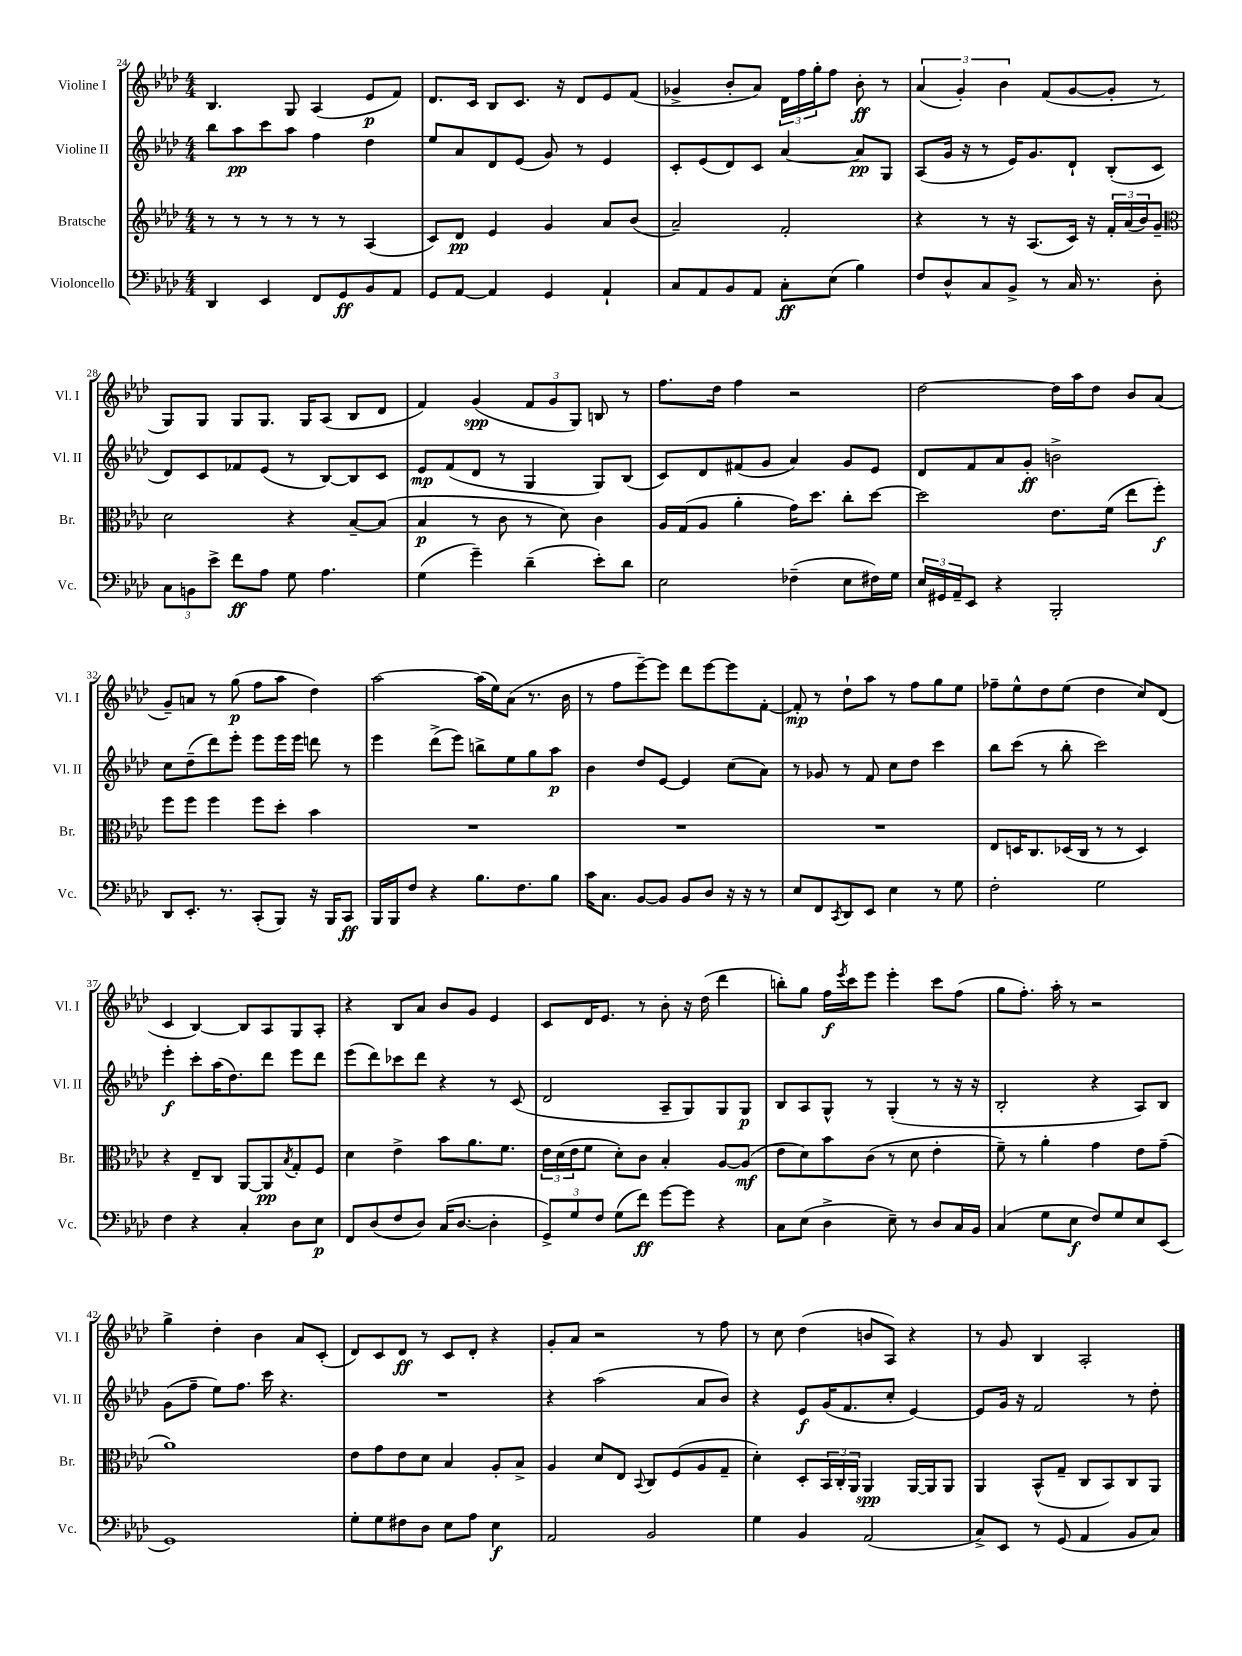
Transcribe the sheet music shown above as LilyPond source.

<<
\new StaffGroup <<
\new Staff = "s0" \with { instrumentName = "Violine I" shortInstrumentName = "Vl. I" } {
    \clef treble \key aes \major \numericTimeSignature \time 4/4
    bes4. g8 aes4( ees'8\p f'8) |
    des'8. c'16 bes8 c'8. r16 des'8 ees'8 f'8( |
    ges'4-> bes'8-. aes'8) \tuplet 3/2 { des'16 f''16 g''16-. } f''8 bes'8-.\ff r8 |
    \tuplet 3/2 { aes'4( g'4-.) bes'4 } f'8( g'8~ g'8-. r8 |
    g8) g8 g8 g8. g16 aes8( bes8 des'8 |
    f'4) g'4\spp( \tuplet 3/2 { f'8 g'8 g8) } b8 r8 |
    f''8. des''16 f''4 r2 |
    des''2~ des''16 aes''16 des''8 bes'8 aes'8( |
    g'8--) a'8 r8 g''8\p( f''8 aes''8 des''4) |
    aes''2~ aes''16( ees''16) aes'8( r8. bes'16 |
    r8 f''8 ees'''8~--) ees'''8 des'''8 ees'''8~ ees'''8 f'8~-. |
    f'8-.\mp r8 des''8-! aes''8 r8 f''8 g''8 ees''8 |
    fes''8-- ees''8-^ des''8 ees''8( des''4 c''8) des'8( |
    c'4 bes4~) bes8 aes8 g8 aes8-. |
    r4 bes8 aes'8 bes'8 g'8 ees'4 |
    c'8 des'16 ees'8. r8 bes'8-. r16 des''16( des'''4 |
    b''8-.) g''8 f''16\f \acciaccatura { ees'''8 } c'''16 ees'''8 ees'''4-. c'''8 f''8( |
    g''8 f''8.-.) aes''16-. r8 r2 |
    g''4-> des''4-. bes'4 aes'8 c'8-.( |
    des'8) c'8 des'8\ff r8 c'8 des'8-. r4 |
    g'8-. aes'8 r2 r8 f''8 |
    r8 c''8 des''4( b'8 aes8) r4 |
    r8 g'8 bes4 aes2-. \bar "|." |
}
\new Staff = "s1" \with { instrumentName = "Violine II" shortInstrumentName = "Vl. II" } {
    \clef treble \key aes \major \numericTimeSignature \time 4/4
    bes''8 aes''8\pp c'''8 aes''8 f''4 des''4 |
    ees''8 aes'8 des'8 ees'8( g'8) r8 ees'4 |
    c'8-. ees'8( des'8) c'8 aes'4~ aes'8\pp g8 |
    aes8( g'16 r16 r8 ees'16) g'8. des'8-! bes8-.( c'8 |
    des'8) c'8 fes'8 ees'8( r8 bes8~) bes8 c'8 |
    ees'8\mp f'8( des'8 r8 g4 g8) bes8( |
    c'8) des'8 fis'8( g'8 aes'4) g'8 ees'8 |
    des'8 f'8 aes'8 g'8-.\ff b'2-> |
    c''8 des''8--( des'''8) ees'''8-. ees'''8 ees'''16 ees'''16 d'''8 r8 |
    ees'''4 des'''8->( ees'''8) b''8-> ees''8 g''8 aes''8\p |
    bes'4 des''8 ees'8~ ees'4 c''8( aes'8) |
    r8 ges'8 r8 f'8 c''8 des''8 c'''4 |
    bes''8 c'''8( r8 bes''8-. c'''2) |
    ees'''4-.\f c'''8-. aes''16( des''8.) des'''8 ees'''8 des'''8 |
    ees'''8( des'''8) ces'''8 des'''8 r4 r8 c'8( |
    des'2 aes8-- g8) g8 g8\p |
    bes8 aes8 g8-^ r8 g4-.( r8 r16 r16 |
    bes2-. r4 aes8) bes8 |
    g'8( f''8-- ees''8) f''8. c'''16 r4. |
    R1 |
    r4 aes''2( aes'8 bes'8) |
    r4 ees'8\f g'16( f'8. c''8-. ees'4~) |
    ees'8 g'16 r16 f'2 r8 des''8-. \bar "|." |
}
\new Staff = "s2" \with { instrumentName = "Bratsche" shortInstrumentName = "Br." } {
    \clef treble \key aes \major \numericTimeSignature \time 4/4
    r8 r8 r8 r8 r8 r8 aes4( |
    c'8) des'8\pp ees'4 g'4 aes'8 bes'8( |
    aes'2--) f'2-. |
    r4 r8 r16 aes8.( c'16) r16 \tuplet 3/2 { f'16-. aes'16( bes'16) } g'8-- |
    \clef alto des'2 r4 bes8~-- bes8( |
    bes4\p r8 c'8 r8 des'8) c'4 |
    aes16 g16( aes8 aes'4-. g'16) des''8. c''8-. des''8~ |
    des''2 ees'8. f'16( ees''8 f''8-.\f) |
    f''8 f''8 f''4 f''8 des''8-. bes'4 |
    R1 |
    R1 |
    R1 |
    ees8 d16 c8. des16( c16 r8 r8 des4) |
    r4 ees8-- c8 aes,8~ aes,8\pp \acciaccatura { bes8 } g8-. f8 |
    des'4 ees'4-> bes'8 aes'8. f'8. |
    \tuplet 3/2 { ees'16 des'16( ees'16 } f'8 des'8-.) c'8 bes4-. aes8~ aes8\mf( |
    ees'8 des'8) bes'8 c'8( r8 des'8 ees'4-. |
    f'8--) r8 aes'4-. g'4 ees'8 g'8--( |
    aes'1) |
    ees'8 g'8 ees'8 des'8 bes4 aes8-. bes8-> |
    aes4 des'8 ees8 \appoggiatura { bes,8 } c8 f8( aes8 g8-- |
    des'4-.) des8-. \tuplet 3/2 { bes,16 c16-. aes,16 } aes,4\spp aes,16~ aes,16 aes,8 |
    aes,4 bes,8-^( g8-- c8 bes,8) c8 aes,8 \bar "|." |
}
\new Staff = "s3" \with { instrumentName = "Violoncello" shortInstrumentName = "Vc." } {
    \clef bass \key aes \major \numericTimeSignature \time 4/4
    des,4 ees,4 f,8 g,8\ff bes,8 aes,8 |
    g,8 aes,8~ aes,4 g,4 aes,4-! |
    c8 aes,8 bes,8 aes,8 c8-.\ff ees8( bes4) |
    f8 des8-^ c8 bes,8-> r8 c16 r8. des8-. |
    \tuplet 3/2 { c8 b,8 ees'8-> } f'8\ff aes8 g8 aes4. |
    g4( g'4--) des'4--( ees'8-.) des'8 |
    ees2 fes4--( ees8 fis16) g16 |
    \tuplet 3/2 { ees16 gis,16 aes,16-- } ees,8 r4 bes,,2-. |
    des,8 ees,8.-. r8. c,8-.( bes,,8) r16 bes,,16 c,8\ff |
    bes,,16 bes,,16 f8 r4 bes8. f8. bes8 |
    c'16 c8. bes,8~ bes,8 bes,8 des8 r16 r16 r8 |
    ees8 f,8 \acciaccatura { c,8 } des,8 ees,8 ees4 r8 g8 |
    f2-. g2 |
    f4 r4 c4-. des8 ees8\p |
    f,8 des8( f8 des8) c16( des8.~ des4-. |
    \tuplet 3/2 { g,8->) g8 f8 } g8( f'8\ff) g'8~ g'8 r4 |
    c8 ees8( des4-> ees8--) r8 des8 c16 bes,16 |
    c4( g8 ees8\f f8) g8 ees8 ees,8( |
    g,1) |
    g8-. g8 fis8 des8 ees8 aes8 ees4\f |
    aes,2 bes,2 |
    g4 bes,4 aes,2( |
    c8->) ees,8 r8 g,8( aes,4 bes,8 c8) \bar "|." |
}
>>
>>
\layout { \context { \Score currentBarNumber = #24 } }
